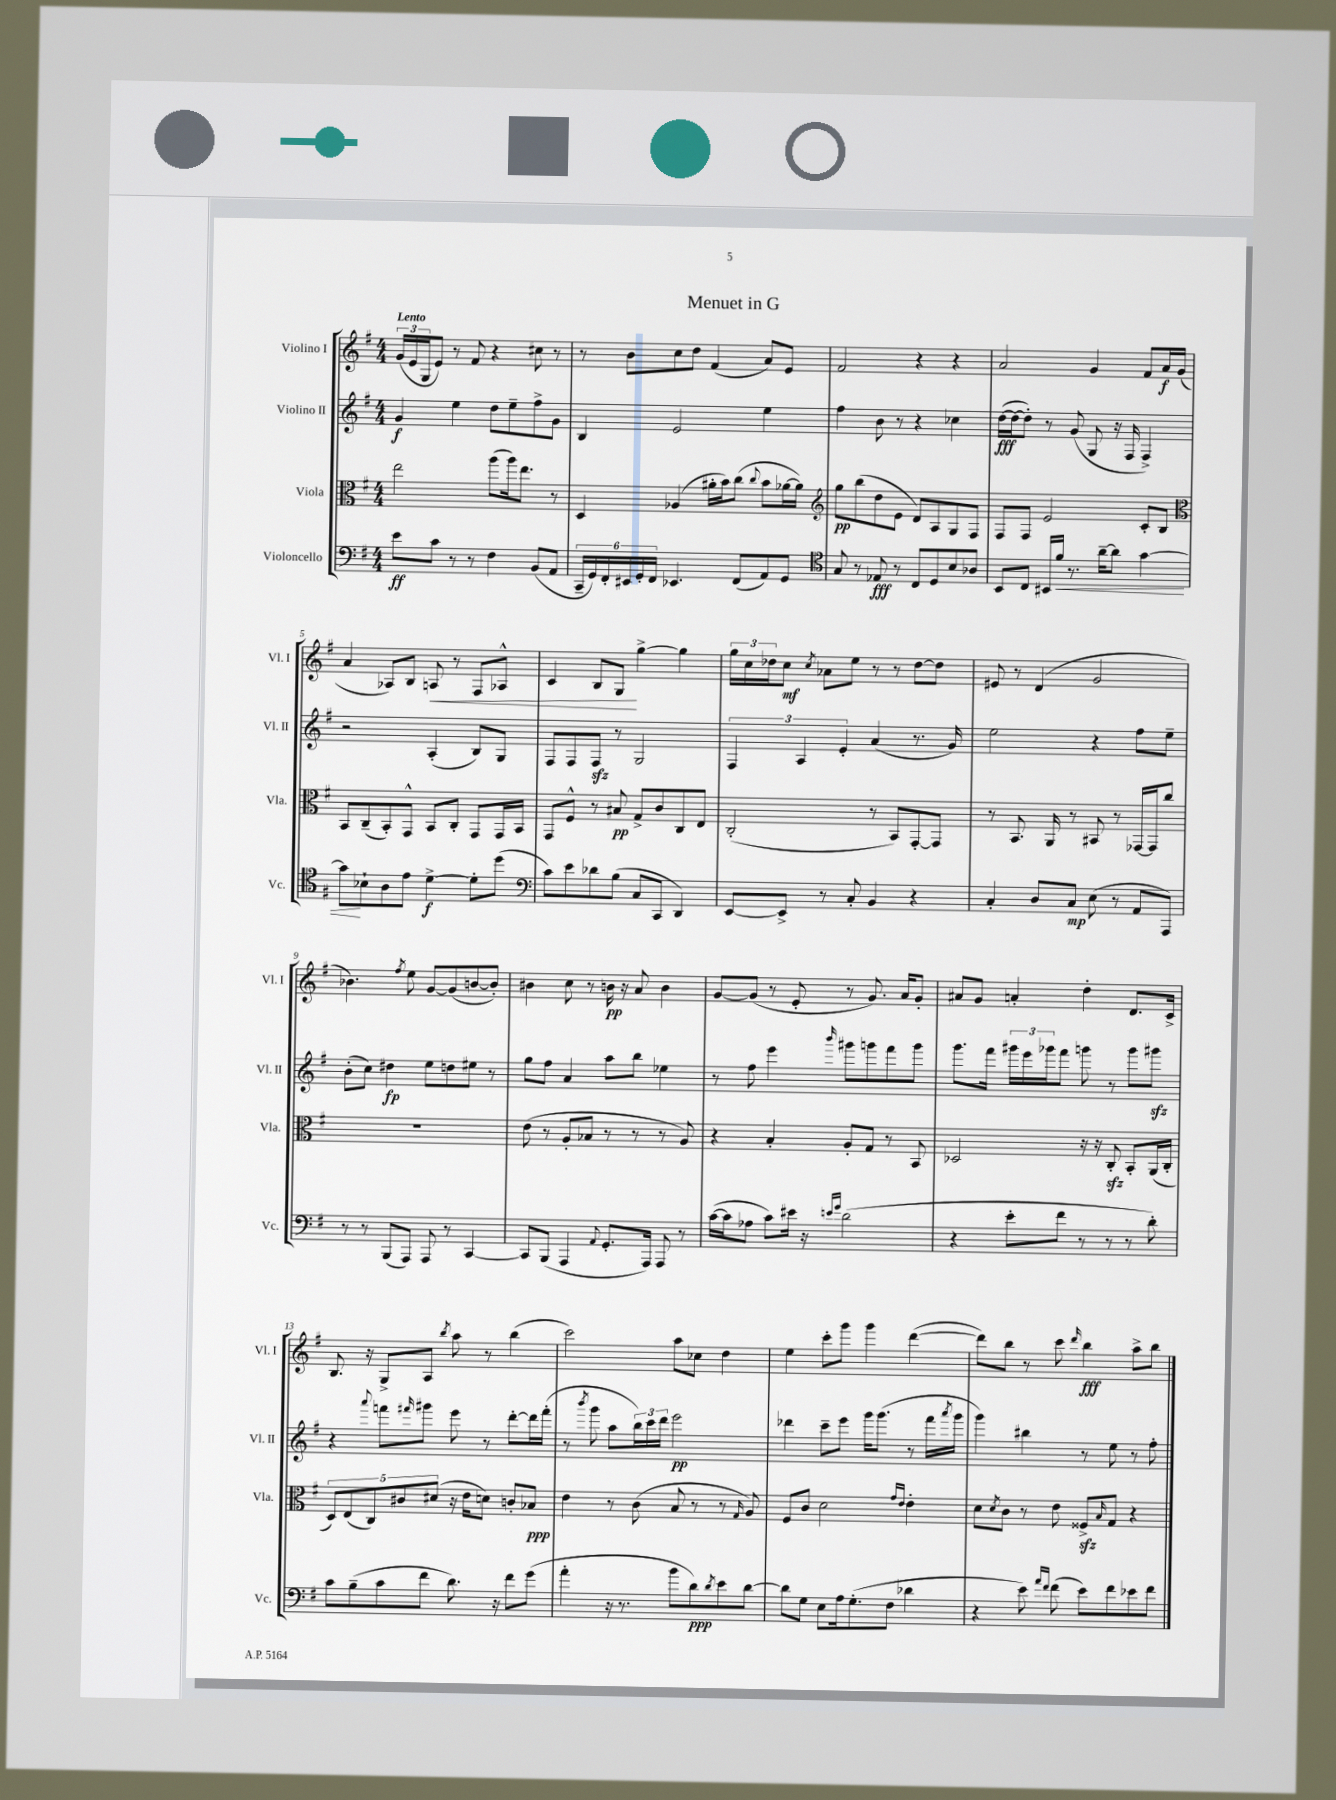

**kern	**dynam	**kern	**dynam	**kern	**dynam	**kern	**dynam
*part4	*part4	*part3	*part3	*part2	*part2	*part1	*part1
*staff4	*staff4	*staff3	*staff3	*staff2	*staff2	*staff1	*staff1
*I"Violoncello	*	*I"Viola	*	*I"Violino II	*	*I"Violino I	*
*I'Vc.	*	*I'Vla.	*	*I'Vl. II	*	*I'Vl. I	*
*clefF4	*	*clefC3	*	*clefG2	*	*clefG2	*
*k[f#]	*	*k[f#]	*	*k[f#]	*	*k[f#]	*
*M4/4	*	*M4/4	*	*M4/4	*	*M4/4	*
=1	=1	=1	=1	=1	=1	=1	=1
!	!	!	!	!	!	!LO:TX:a:B:t=Lento	!
8e\L	ff	2ee\	.	4g/	f	(24g/LL	.
.	.	.	.	.	.	24e/	.
.	.	.	.	.	.	24G/J	.
8c\J	.	.	.	.	.	8e/J)	.
8r	.	.	.	4ee\	.	8r	.
8r	.	.	.	.	.	8f#/	.
4F#\	.	(8aa\L	.	8dd\L	.	4r	.
.	.	16aa\k)	.	8ee~\	.	.	.
.	.	8.ee\J	.	.	.	.	.
(8BB/L	.	.	.	8ff#^\	.	8cc#X\	.
8AA/J	.	8r	.	8g\J	.	8r	.
=2	=2	=2	=2	=2	=2	=2	=2
24CC~/LL	.	4D/	.	4B/	.	8r	.
24GG/)	.	.	.	.	.	.	.
24FF#'/	.	.	.	.	.	.	.
24EE#X/	.	.	.	.	.	8b\L	.
24GG'/	.	.	.	.	.	.	.
24FF#/JJ	.	.	.	.	.	.	.
4.EE-X/	.	(4A-X/	.	2e/	.	8cc\	.
.	.	.	.	.	.	8dd\J	.
.	.	16a#X'\LL	.	.	.	(4f#/	.
.	.	16b\J)	.	.	.	.	.
(8FF#/L	.	(8cc\J	.	.	.	.	.
.	.	8qqcc/	.	.	.	.	.
8AA/)	.	8b\L	.	4ee\	.	8a/L)	.
8GG/J	.	[16a-X\L	.	.	.	8e/J	.
.	.	16a-\JJ])	.	.	.	.	.
=3	=3	=3	=3	=3	=3	=3	=3
*clefC4	*	*clefG2	*	*	*	*	*
8G/	.	8gg\L	pp	4ff#\	.	2f#/	.
8r	.	(8bb\	.	.	.	.	.
8E-X/	fff	8dd\	.	8b\	.	.	.
8r	.	8e\J	.	8r	.	.	.
8C/L	.	8d/L)	.	4r	.	4r	.
8D/	.	8A/	.	.	.	.	.
8B/	.	8G/	.	4cc-X\	.	4r	.
8A-X/J	.	8F#/J	.	.	.	.	.
=4	=4	=4	=4	=4	=4	=4	=4
8BB/L	.	8F#/L	.	([16dd\LL	fff	2a/	.
.	.	.	.	16dd\J_	.	.	.
8C/J	.	8F#/J	.	8dd'\J])	.	.	.
16BB#X/LL	.	2e/	.	8r	.	.	.
!	!LO:HP:b	!	!	!	!	!	!
16f#/JJ	<	.	.	.	.	.	.
8.r	.	.	.	(8g/	.	.	.
.	.	.	.	8G/	.	4g/	.
[16a~\KL	.	.	.	.	.	.	.
8a\J]	.	.	.	16r	.	.	.
.	.	.	.	16F#/	.	.	.
[4g\	.	8c'/L	.	4F#^/)	.	8f#/L	.
.	.	8B/J	.	.	.	16a/L	f
.	.	.	.	.	.	(16g/JJ	.
!!LO:LB:g=z
=5	=5	=5	=5	=5	=5	=5	=5
*	*	*clefC3	*	*	*	*	*
8g\L]	.	8BB/L	.	2r	.	4a/	.
8B-X`\	[	(8C~/	.	.	.	.	.
8A\	.	8BB'/)	.	.	.	8A-X/L)	.
8e\J	.	8GG^^/J	.	.	.	8B/J	.
!	!	!	!	!	!	!	!LO:HP:b
[4d^\	f	8BB/L	.	(4A'/	.	8An/	<
.	.	8C'/J	.	.	.	8r	.
8d'\L]	.	8GG/L	.	8B/L)	.	8F#/L	.
(8dd\J	.	16GG/L	.	8G/J	.	8A-X^^/J	.
.	.	16BB/JJ	.	.	.	.	.
=6	=6	=6	=6	=6	=6	=6	=6
*clefF4	*	*	*	*	*	*	*
8c\L)	.	8GG/L	.	8F#/L	.	4c/	.
8e\	.	8F#^^/J	.	8F#/	.	.	.
8d-X\	.	8r	.	8F#zz/J	.	8B/L	.
(8B\J	.	8B#X/	pp	8r	.	8G/J	.
8C/L	.	8G^/L	.	2G/	.	[4gg^\	[
8CC/J	.	8c/	.	.	.	.	.
4DD/)	.	8C/	.	.	.	4gg\]	.
.	.	8E/J	.	.	.	.	.
=7	=7	=7	=7	=7	=7	=7	=7
[8EE/L	.	(2C'/	.	6F#/	.	24gg\LL	.
.	.	.	.	.	.	24cc\	.
.	.	.	.	.	.	24dd-X\J	.
8EE^/J]	.	.	.	.	.	8cc\J	mf
.	.	.	.	6A/	.	.	.
.	.	.	.	.	.	8qcc/	.
8r	.	.	.	.	.	8a-X\L	.
.	.	.	.	6e'/	.	.	.
8C'/	.	.	.	.	.	8ee\J	.
4BB/	.	8r	.	(4a/	.	8r	.
.	.	8BB/L)	.	.	.	8r	.
4r	.	[8GG'/	.	8.r	.	[8dd-\L	.
.	.	8GG/J]	.	.	.	8dd-\J]	.
.	.	.	.	16g/)	.	.	.
=8	=8	=8	=8	=8	=8	=8	=8
4C'/	.	8r	.	2ee\	.	8e#X/	.
.	.	8.BB/	.	.	.	8r	.
8D/L	.	.	.	.	.	(4d/	.
.	.	16AA/	.	.	.	.	.
8C/J	mp	8r	.	.	.	.	.
(8E\	.	8BB#X/	.	4r	.	2g/	.
8r	.	8r	.	.	.	.	.
8AA/L	.	[16GG-X/LL	.	8ff#\L	.	.	.
.	.	16GG-/J]	.	.	.	.	.
8AAA/J)	.	8cc/J	.	8ee~\J	.	.	.
!!LO:LB:g=z
=9	=9	=9	=9	=9	=9	=9	=9
8r	.	1r	.	(8b'\L	.	4.b-X\)	.
8r	.	.	.	8cc\J)	.	.	.
(8BBB/L	.	.	.	4dd#X\	fp	.	.
.	.	.	.	.	.	8qff#/	.
8AAA/J)	.	.	.	.	.	8ee\	.
8AAA/	.	.	.	8ee\L	.	[8g/L	.
8r	.	.	.	8ddn\	.	(8g/]	.
[4CC/	.	.	.	8ee#X\J	.	[8bn/	.
.	.	.	.	8r	.	8b'/J])	.
=10	=10	=10	=10	=10	=10	=10	=10
8CC/L]	.	(8e\	.	8gg\L	.	4b#X\	.
(8BBB/J	.	8r	.	8ff#\J	.	.	.
4AAA/	.	8A'/L	.	4a/	.	8cc\	.
.	.	8B-X/J	.	.	.	8r	.
8qqAA/	.	.	.	.	.	.	.
8.GG'/L	.	8r	.	8aa\L	.	16bn\	pp
.	.	.	.	.	.	16r	.
.	.	8r	.	8bb\J	.	8a/	.
16AAA/Jk)	.	.	.	.	.	.	.
8AAA/	.	8r	.	4ee-X\	.	4b\	.
8r	.	8A/)	.	.	.	.	.
=11	=11	=11	=11	=11	=11	=11	=11
([16c\LL	.	4r	.	8r	.	[8g/L	.
16c\J]	.	.	.	.	.	.	.
8A-X\J	.	.	.	8ff#\	.	(8g/J]	.
8c\L)	.	4B'/	.	4eee\	.	8r	.
16e#X\Jk	.	.	.	.	.	8e'/	.
16r	.	.	.	.	.	.	.
16qqen/LL	.	.	.	.	.	.	.
16qqg/JJ	.	.	.	16qqbbb/	.	.	.
(2d\	.	8A'/L	.	8ggg#X\L	.	8r	.
.	.	8G/J	.	8gggn\	.	8.g/)	.
.	.	8r	.	8fff#\	.	.	.
.	.	.	.	.	.	16a/KL	.
.	.	8BB/	.	8ggg\J	.	8g'/J	.
=12	=12	=12	=12	=12	=12	=12	=12
4r	.	2D-X/	.	8.ggg\L	.	8a#X/L	.
.	.	.	.	.	.	8g/J	.
.	.	.	.	16fff#\Jk	.	.	.
8e'\L	.	.	.	24ggg#X\LL	.	4an'/	.
.	.	.	.	24eee\	.	.	.
.	.	.	.	24ggg-X\J	.	.	.
8f#\J	.	.	.	8fff#\J	.	.	.
8r	.	16r	.	8gggn\	.	4dd'\	.
.	.	16r	.	.	.	.	.
8r	.	8Czz'/	.	8r	.	.	.
8r	.	8BB'/L	.	8ggg\L	.	8.d/L	.
8d'\)	.	(16AA/L	.	8ggg#Xzz\J	.	.	.
.	.	16C'/JJ	.	.	.	16c^/Jk	.
!!LO:LB:g=z
=13	=13	=13	=13	=13	=13	=13	=13
8c\L	.	10D/L)	.	4r	.	8.B/	.
.	.	(10E/	.	.	.	.	.
(8B~\	.	.	.	.	.	.	.
.	.	.	.	.	.	16r	.
.	.	10C/)	.	.	.	.	.
.	.	.	.	8qqaaa/	.	.	.
8c\	.	.	.	8fffn\L	.	8G^/L	.
.	.	10c#X/	.	.	.	.	.
.	.	.	.	16qqfff#X/	.	.	.
8f#\J	.	.	.	8ggg#X\J	.	8A/J	.
.	.	(10d#X/J	.	.	.	.	.
.	.	.	.	.	.	8qbb/	.
8.d\)	.	16r	.	8eee\	.	8aa\	.
.	.	16e\KL	.	.	.	.	.
.	.	8dn\J)	.	8r	.	8r	.
16r	.	.	.	.	.	.	.
8f#\L	.	8cn'/L	.	[8ddd'\L	.	(4bb\	.
(8g\J	.	8B-X/J	ppp	16ddd\L]	.	.	.
.	.	.	.	(16fff#'\JJ	.	.	.
=14	=14	=14	=14	=14	=14	=14	=14
4a'\	.	4e\	.	8r	.	2ccc\)	.
.	.	.	.	8qbbb/	.	.	.
.	.	.	.	8ggg\	.	.	.
16r	.	8r	.	8aa\L	.	.	.
8.r	.	.	.	.	.	.	.
.	.	(8c\	.	24bb\L)	.	.	.
.	.	.	.	24ccc\	.	.	.
.	.	.	.	24ddd\JJ	.	.	.
8b\L	.	8B/	.	2eee\	pp	8aa\L	.
8d\)	ppp	8r	.	.	.	8cc-X\J	.
8qd/	.	.	.	.	.	.	.
8e\	.	8r	.	.	.	4dd\	.
.	.	16qqG/	.	.	.	.	.
[8d\J	.	8A/)	.	.	.	.	.
=15	=15	=15	=15	=15	=15	=15	=15
8d\L]	.	8F#/L	.	4ddd-X\	.	4ee\	.
8G\J	.	8c/J	.	.	.	.	.
8E\L	.	2d\	.	8ccc~\L	.	8ccc'\L	.
16A\k	.	.	.	8eee\J	.	8ggg\J	.
(8.G'\	.	.	.	.	.	.	.
.	.	.	.	16ggg\KL	.	4ggg\	.
.	.	.	.	(8.ggg\J	.	.	.
8F#\J	.	.	.	.	.	.	.
.	.	16qqg/LL	.	.	.	.	.
.	.	16qqe/JJ	.	.	.	.	.
4d-X\	.	4e'\	.	8r	.	([4ddd\	.
.	.	.	.	16fff#\LL	.	.	.
.	.	.	.	8qaaa/	.	.	.
.	.	.	.	16ggg\JJ	.	.	.
=16	=16	=16	=16	=16	=16	=16	=16
4r	.	8d\L	.	4ggg\)	.	8ddd\L])	.
.	.	8qd/	.	.	.	.	.
.	.	8c\J	.	.	.	8bb\J	.
8e\)	.	8r	.	4bb#X\	.	8r	.
16qqa/LL	.	.	.	.	.	.	.
16qqf#/JJ	.	.	.	.	.	.	.
(8f#\	.	8e\	.	.	.	8ccc\	.
.	.	.	.	.	.	16qqddd/	.
8e\L)	.	8F##Xzz^/L	.	8r	.	4bb\	fff
.	.	16qqB/	.	.	.	.	.
8f#\	.	8G/J	.	8ee\	.	.	.
8e-X\	.	4r	.	8r	.	8aa^\L	.
8f#\J	.	.	.	8ff#'\	.	8bb\J	.
==	==	==	==	==	==	==	==
*-	*-	*-	*-	*-	*-	*-	*-
